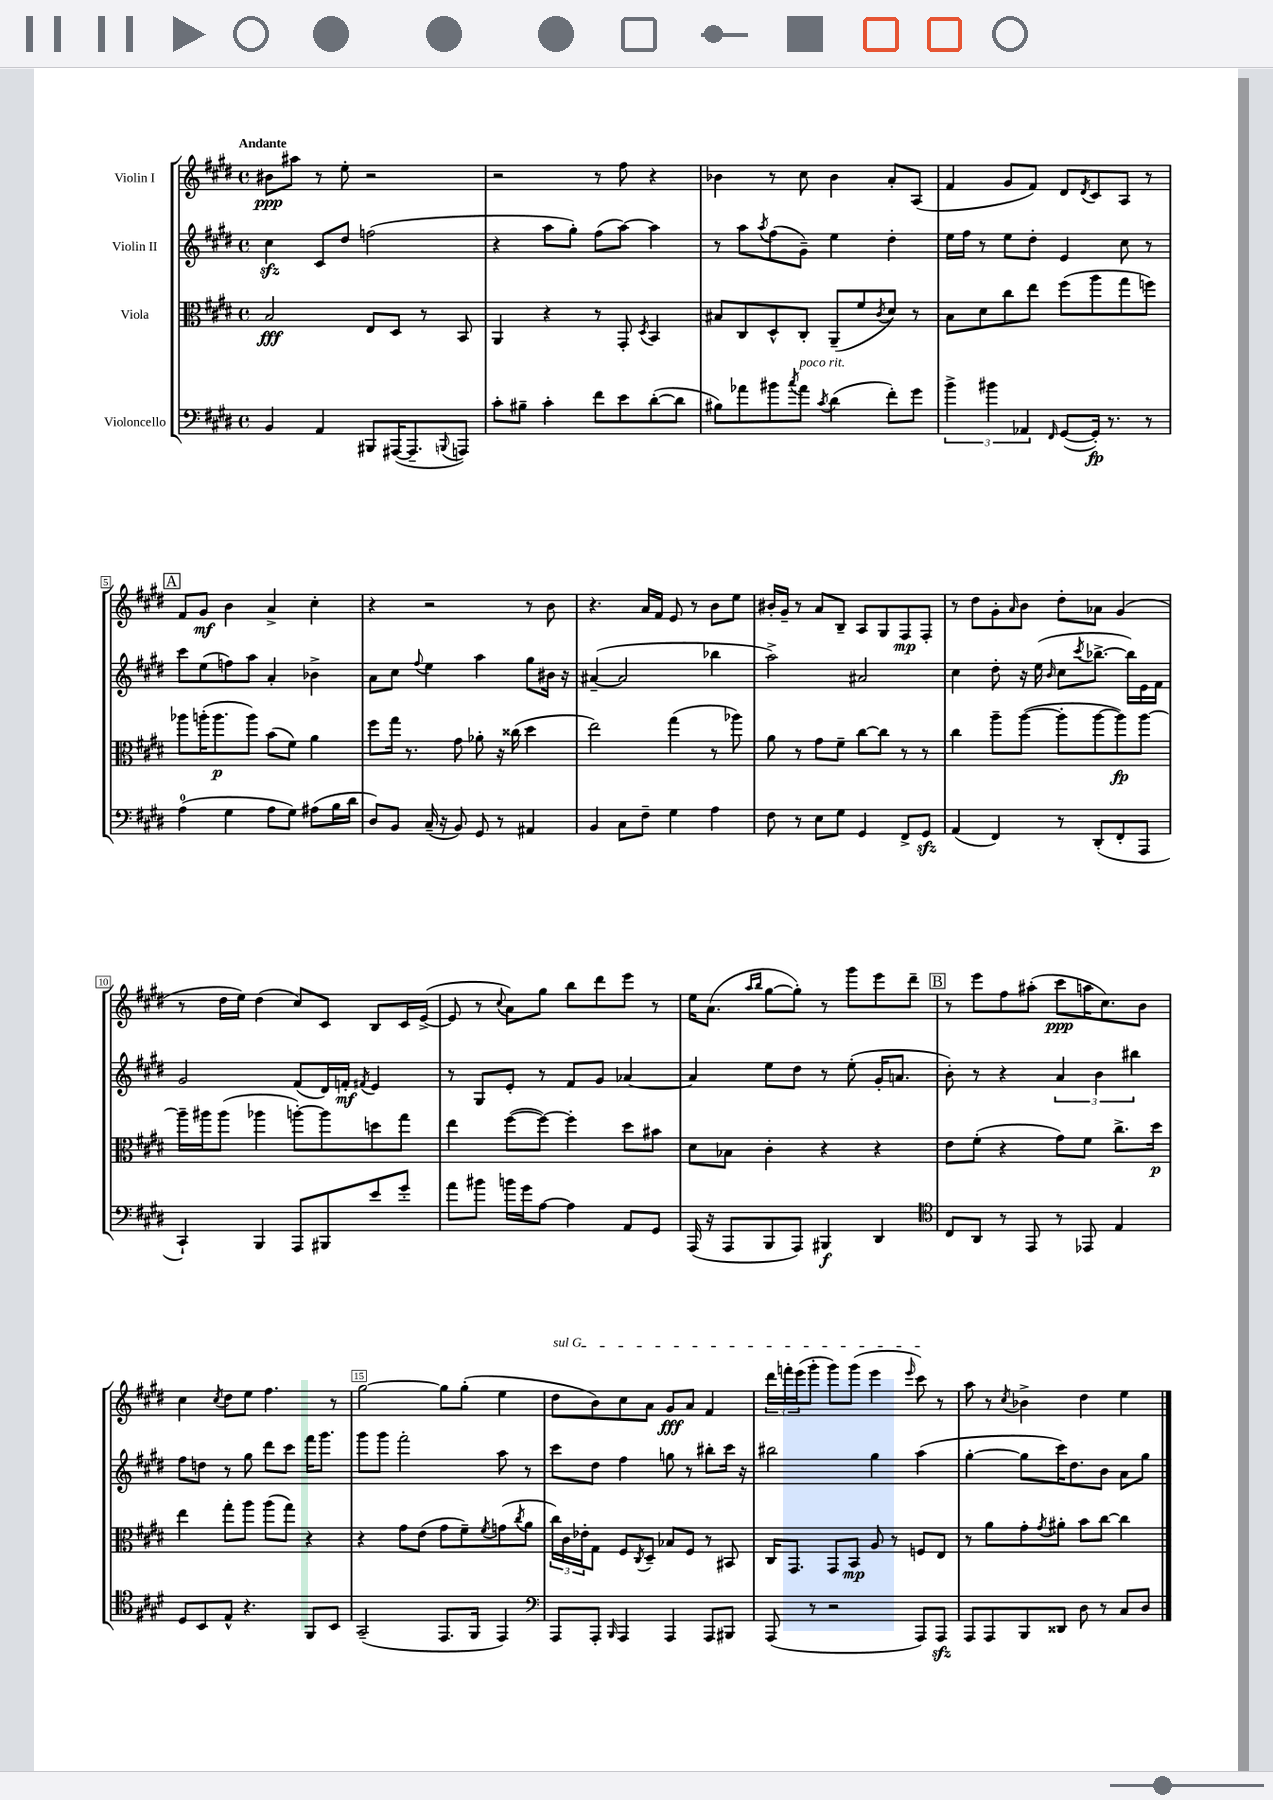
<<
\new StaffGroup <<
\new Staff = "s0" \with { instrumentName = "Violin I" } {
    \clef treble \key e \major \defaultTimeSignature \time 4/4 \tempo "Andante"
    bis'8\ppp ais''8 r8 e''8-. r2 |
    r2 r8 fis''8 r4 |
    bes'4 r8 cis''8 bes'4 a'8-. a8( |
    fis'4 gis'8 fis'8) dis'8 \acciaccatura { dis'8 } cis'8 a8 r8 |
    \mark \markup { \box "A" } fis'8 gis'8\mf b'4 a'4-> cis''4-. |
    r4 r2 r8 b'8 |
    r4. a'16 fis'16 e'8 r8 b'8 e''8 |
    bis'16-. gis'16-- r8 a'8 b8-- a8 gis8 fis8\mp fis8-. |
    r8 dis''8 gis'8-. \grace { a'16 } b'8 dis''8-. aes'8 gis'4( |
    r8 dis''16 e''16) dis''4( cis''8) cis'8 b8 cis'16 e'16~->( |
    e'8 r8 \appoggiatura { cis''8 } a'8) gis''8 b''8 dis'''8 e'''8 r8 |
    e''16 a'8.( \grace { a''16 b''16 } gis''8~ gis''8-.) r8 gis'''8 e'''8 dis'''8-- |
    \mark \markup { \box "B" } r8 e'''8 fis''8 ais''8-.( cis'''8\ppp a''16 cis''8.) b'8 |
    cis''4 \acciaccatura { cis''8 } dis''8 e''8 fis''4. r8 |
    gis''2~ gis''8 gis''8-.( e''4 |
    \once \override TextSpanner.bound-details.left.text = \markup { \italic "sul G" } dis''8\startTextSpan b'8) cis''8 a'8 gis'8\fff a'8 fis'4 |
    \tuplet 3/2 { dis'''16 f'''16-. e'''16( } gis'''8-. gis'''8) gis'''8( e'''4 \grace { e'''16 } cis'''8\stopTextSpan) r8 |
    a''8 r8 \acciaccatura { cis''8 } bes'4-> dis''4 e''4 \bar "|." |
}
\new Staff = "s1" \with { instrumentName = "Violin II" } {
    \clef treble \key e \major \defaultTimeSignature \time 4/4
    cis''4\sfz cis'8 dis''8 f''2( |
    r4 a''8 gis''8-.) fis''8( a''8~) a''4 |
    r8 a''8 \acciaccatura { a''8 } fis''8( gis'8--) e''4 dis''4-. |
    e''16 fis''16 r8 e''8 dis''8-. e'4 cis''8 r8 |
    \mark \markup { \box "A" } cis'''8 e''8( f''8) a''8 a'4-. bes'4-> |
    a'8 cis''8 \appoggiatura { fis''8 } e''4 a''4 gis''8 bis'16 r16 |
    ais'4~--( ais'2 bes''4 |
    a''2->) ais'2 |
    cis''4 dis''8-. r16 e''16( \grace { b'16 } cis''8 \acciaccatura { cis'''8 } bes''8.~-> bes''16) e'16 fis'16 |
    gis'2 fis'8( dis'16) f'16-.\mf \acciaccatura { fis'8 } e'4 |
    r8 gis8 e'8-. r8 fis'8 gis'8 aes'4~ |
    aes'4 e''8 dis''8 r8 e''8-.( gis'16-. a'8. |
    \mark \markup { \box "B" } b'8-.) r8 r4 \tuplet 3/2 { a'4 b'4 bis''4 } |
    fis''8 d''8 r8 gis''8 dis'''8 cis'''8 fis'''16 gis'''8. |
    gis'''8 gis'''8 fis'''2-. a''8 r8 |
    cis'''8 dis''8 fis''4 g''8 r8 bis''8-. cis'''16 r16 |
    bis''2 gis''4 a''4( |
    gis''4~-. gis''8 cis'''16) dis''8. b'8 a'8 gis''8 \bar "|." |
}
\new Staff = "s2" \with { instrumentName = "Viola" } {
    \clef alto \key e \major \defaultTimeSignature \time 4/4
    b2\fff e8 dis8 r8 b,8 |
    a,4 r4 r8 gis,8-. \acciaccatura { dis8 } b,4 |
    bis8 cis8 dis8-^ cis8-. a,8--( fis'8 \acciaccatura { cis'8 } dis'8) r8 |
    b8 dis'8 cis''8 e''8 fis''8( a''8 gis''8 f''8) |
    \mark \markup { \box "A" } aes''8 a''16-.( a''8.\p a''8) b'8( fis'8) a'4 |
    fis''8 gis''16 r8. gis'8 aes'8-. r16 cisis''16( dis''4 |
    e''2) gis''4( r8 aes''8) |
    a'8 r8 gis'8 fis'8-- cis''8~ cis''8 r8 r8 |
    cis''4 a''8-- a''8~( a''8-. a''8~ a''8\fp) a''8~ |
    a''16-- ais''16 ais''8( aes''4 a''8~-.) a''8 d''8 gis''8 |
    e''4 fis''8~( fis''8~) fis''4-. dis''8 bis'8 |
    dis'8 bes8 cis'4-. r4 r4 |
    \mark \markup { \box "B" } e'8 fis'8-.( r4 gis'8) fis'8 cis''8.-> dis''16\p |
    e''4 gis''8-. a''8 a''8( gis''8) r4 |
    r4 gis'8 e'8( gis'8 fis'8--) \acciaccatura { fis'8 } g'8( \acciaccatura { cis''8 } a'8 |
    \tuplet 3/2 { cis''16) cis'16 ees'16-. } gis8 fis8 \acciaccatura { cis8 } dis8-- bes8 fis8 r8 bis,8 |
    cis16 gis,8. gis,8 b,8\mp a8 r8 f8 e8 |
    r8 a'8 gis'8-. \acciaccatura { gis'8 } ais'8-. b'8 cis''8~ cis''4 \bar "|." |
}
\new Staff = "s3" \with { instrumentName = "Violoncello" } {
    \clef bass \key e \major \defaultTimeSignature \time 4/4
    b,4 a,4 bis,,8 ais,,16~( ais,,8.-- \appoggiatura { b,,8 } a,,8) |
    cis'8-. bis8-- cis'4-. fis'8 e'8 dis'8~-.( dis'8 |
    bis8) aes'8 bis'8 \acciaccatura { cis''8 } aes'8^\markup { \italic "poco rit." } \acciaccatura { cis'8 } dis'4( fis'8-.) gis'8 |
    \tuplet 3/2 { b'4-> bis'4 aes,4 } \grace { fis,16 } gis,8~( gis,16-.\fp) r8. r8 |
    \mark \markup { \box "A" } a4-0( gis4 a8 gis8) ais8( b16 dis'16 |
    dis8) b,8 cis16--( r16 b,8) gis,8 r8 ais,4 |
    b,4 cis8 fis8-- gis4 a4 |
    fis8 r8 e8 gis8 gis,4 fis,8-> gis,8\sfz |
    a,4( fis,4) r8 dis,8-.( fis,8-. a,,8 |
    cis,4-!) b,,4 a,,8 bis,,8 e'8 gis'8-. |
    a'8 bis'8 b'16 gis'16 a8~ a4 a,8 gis,8 |
    a,,16( r16 a,,8 b,,8 a,,8) bis,,4\f dis,4 |
    \mark \markup { \box "B" } \clef tenor cis8 a,8 r8 e,8 r8 ees,8 e4 |
    dis8 b,8 e8-^ r4. fis,8 b,8 |
    gis,2--( e,8. fis,16 e,4) |
    \clef bass a,,8 a,,8-. \grace { b,,16 } a,,4 a,,4 a,,8 bis,,8 |
    a,,8( r8 r2 a,,8) a,,8\sfz |
    a,,8 a,,8 b,,8 disis,8 dis8 r8 cis8 dis8 \bar "|." |
}
>>
>>
\layout { \context { \Score \override BarNumber.break-visibility = ##(#f #t #t) barNumberVisibility = #(every-nth-bar-number-visible 5) \override BarNumber.stencil = #(make-stencil-boxer 0.1 0.3 ly:text-interface::print) } }
